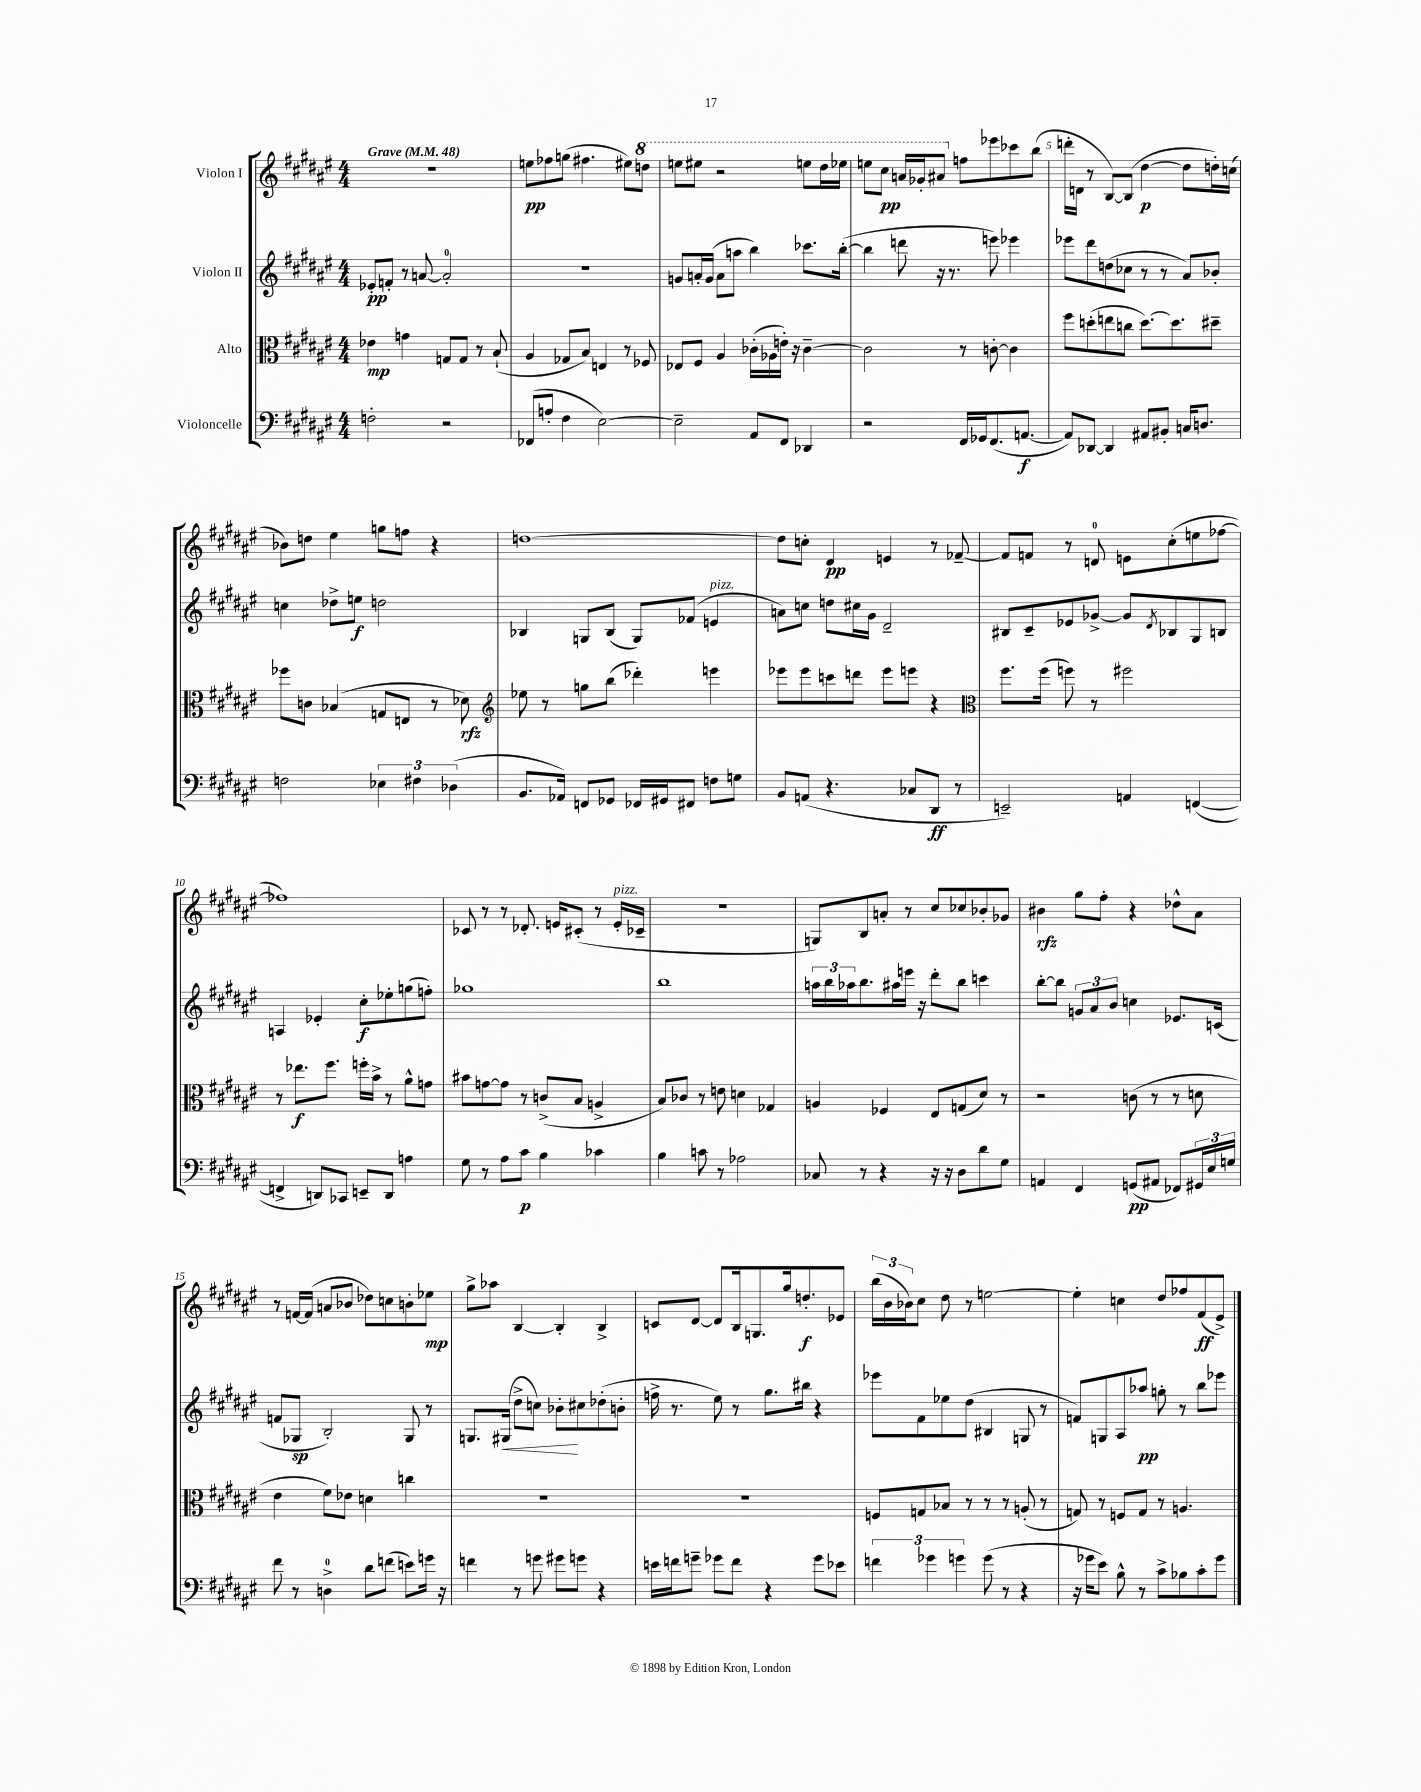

**kern	**dynam	**kern	**dynam	**kern	**dynam	**kern	**dynam
*part4	*part4	*part3	*part3	*part2	*part2	*part1	*part1
*staff4	*staff4	*staff3	*staff3	*staff2	*staff2	*staff1	*staff1
*I"Violoncelle	*	*I"Alto	*	*I"Violon II	*	*I"Violon I	*
*clefF4	*	*clefC3	*	*clefG2	*	*clefG2	*
*k[f#c#g#d#a#e#]	*	*k[f#c#g#d#a#e#]	*	*k[f#c#g#d#a#e#]	*	*k[f#c#g#d#a#e#]	*
*M4/4	*	*M4/4	*	*M4/4	*	*M4/4	*
*MM48	*	*MM48	*	*MM48	*	*MM48	*
=1	=1	=1	=1	=1	=1	=1	=1
!	!	!	!	!	!	!LO:TX:a:B:t=Grave	!
2Fn'\	.	4e-X\	mp	8e-X'/L	pp	1r	.
.	.	.	.	8fn'/J	.	.	.
.	.	4gn\	.	8r	.	.	.
.	.	.	.	[8an/	.	.	.
2r	.	8Gn/L	.	2a'/]	.	.	.
.	.	8G/J	.	.	.	.	.
.	.	8r	.	.	.	.	.
.	.	(8B`/	.	.	.	.	.
=2	=2	=2	=2	=2	=2	=2	=2
(8FF-X/L	.	4A#/	.	1r	.	8een\L	pp
8An'/J	.	.	.	.	.	8ff-X\	.
4F#\	.	8G-X/L	.	.	.	(8ggn\J	.
.	.	8B/J)	.	.	.	4.ff#X\	.
[2E#\)	.	4En/	.	.	.	.	.
.	.	8r	.	.	.	8ee#X\L)	.
*	*	*	*	*	*	*8va	*
.	.	8F-X/	.	.	.	8dddn\J	.
=3	=3	=3	=3	=3	=3	=3	=3
2E#~\]	.	8E-X/L	.	8gn/L	.	8eeen\L	.
.	.	8F#/J	.	16an'/L	.	8eee#X\J	.
.	.	.	.	(16g/JJ	.	.	.
.	.	4A#/	.	8a\L	.	2r	.
.	.	.	.	8aan\J	.	.	.
8AA#/L	.	(16c-X'\LL	.	4bb\)	.	.	.
.	.	16A-X\	.	.	.	.	.
8FF#/J	.	16en'\JJ)	.	.	.	.	.
.	.	16r	.	.	.	.	.
4DD-X/	.	[4c-~\	.	8.ccc-X\L	.	8eeen\L	.
.	.	.	.	.	.	16ddd#\L	.
.	.	.	.	([16bb'\Jk	.	16eee-X\JJ	.
=4	=4	=4	=4	=4	=4	=4	=4
2r	.	2c-\]	.	4bb\]	.	8eeen\L	.
.	.	.	.	.	.	8ccc#\J	pp
.	.	.	.	8dddn\	.	16aan/LL	.
.	.	.	.	.	.	16gg-X'/J	.
.	.	.	.	16r	.	8aa#X/J	.
.	.	.	.	8.r	.	.	.
*	*	*	*	*	*	*X8va	*
16FF#/LL	.	8r	.	.	.	8ffn\L	.
16GG-X/J	.	.	.	.	.	.	.
(8.FF#/	.	[8cn'\	.	8eeen\)	.	8eee-X\	.
.	.	4c\]	.	4eee-X\	.	8ccc-X\	.
[8.AAn/J	f	.	.	.	.	.	.
.	.	.	.	.	.	(8bb\J	.
=5	=5	=5	=5	=5	=5	=5	=5
8AA/L])	.	8ff#\L	.	8eee-X\L	.	16dddn'\LL	.
.	.	.	.	.	.	16dn\JJ	.
[8DD-X/J	.	(8ddn'\	.	8ddd#\	.	8r	.
4DD-/]	.	8een\	.	(8ddn\	.	[8B/L)	.
.	.	8ccn\J	.	8cc-X\J	.	(8B/J]	.
8AA#X/L	.	[8.dd\L)	.	8r	.	[4dd#\	p
8BB#X'/J	.	.	.	8r	.	.	.
.	.	8.dd\]	.	.	.	.	.
16Cn/KL	.	.	.	8a#/L)	.	8dd#\L]	.
8.Dn/J	.	.	.	.	.	.	.
.	.	8dd#X~\J	.	8b-X'/J	.	16ddn'\L)	.
.	.	.	.	.	.	(16ccn\JJ	.
!!LO:LB:g=z
=6	=6	=6	=6	=6	=6	=6	=6
2Fn\	.	8ff-X\L	.	4ccn\	.	8b-X\L)	.
.	.	8cn\J	.	.	.	8ddn\J	.
.	.	(4B-X/	.	8dd-X^\L	.	4ee#\	.
.	.	.	.	8een\J	f	.	.
6E-X\	.	8Gn/L	.	2ddn\	.	8ggn\L	.
.	.	8En/J	.	.	.	8ffn\J	.
6F#X\	.	.	.	.	.	.	.
.	.	8r	.	.	.	4r	.
(6D-X\	.	.	.	.	.	.	.
.	.	8d-X\)	rfz	.	.	.	.
=7	=7	=7	=7	=7	=7	=7	=7
*	*	*clefG2	*	*	*	*	*
8.BB/L	.	8ee-X\	.	4B-X/	.	[1ddn	.
.	.	8r	.	.	.	.	.
16AA-X/Jk)	.	.	.	.	.	.	.
8FFn/L	.	8ggn\L	.	8Gn/L	.	.	.
8GG-X/J	.	(8bb\J	.	(8B-/J	.	.	.
16FF-X/LL	.	4ddd-X'\)	.	8G/L)	.	.	.
16GG#X/J	.	.	.	.	.	.	.
8FF#X/J	.	.	.	(8f-X/J	.	.	.
!	!	!	!	!LO:TX:a:i:t=pizz.	!	!	!
8Fn\L	.	4eeen\	.	4en/	.	.	.
8Gn\J	.	.	.	.	.	.	.
=8	=8	=8	=8	=8	=8	=8	=8
8BB/L	.	8eee-X\L	.	8an\L)	.	8dd\L]	.
(8AAn/J	.	8eee-\	.	8ccn\J	.	8ccn'\J	.
4.r	.	8cccn\	.	8ddn\L	.	4d#/	pp
.	.	8dddn\J	.	16cc#X\L	.	.	.
.	.	.	.	16g#\JJ	.	.	.
.	.	8eee-\L	.	2d#~/	.	4en/	.
8C-X/L	.	8eeen\J	.	.	.	.	.
8DD#/J	ff	4r	.	.	.	8r	.
8r	.	.	.	.	.	[8f-X~/	.
=9	=9	=9	=9	=9	=9	=9	=9
*	*	*clefC3	*	*	*	*	*
2EEn~/)	.	8.ff#\L	.	8B#X/L	.	8f-/L]	.
.	.	.	.	8c#~/	.	8fn/J	.
.	.	(16ff#\Jk	.	.	.	.	.
.	.	8ffn\)	.	8e-X/	.	8r	.
.	.	8r	.	[8g-X^/J	.	8dn/	.
4AAn/	.	2ff#X\	.	8g-/L]	.	8en\L	.
.	.	.	.	8qd#/	.	.	.
.	.	.	.	8B-X/	.	(8cc#'\	.
([4FFn/	.	.	.	8G#/	.	8een\	.
.	.	.	.	8Bn/J	.	[8ff-X\J	.
!!LO:LB:g=z
=10	=10	=10	=10	=10	=10	=10	=10
4FFn^/]	.	8r	.	4An/	.	1ff-X])	.
.	.	8.ee-X\L	f	.	.	.	.
8DDn/L)	.	.	.	4e-X'/	.	.	.
.	.	8.ff#\J	.	.	.	.	.
8CC-X/J	.	.	.	.	.	.	.
8EEn~/L	.	16ffn'\LL	.	8cc#'\L	f	.	.
.	.	16b^\JJ	.	.	.	.	.
8DD/J	.	8r	.	8ee-X'\	.	.	.
4An\	.	8a#^^\L	.	(8ggn\	.	.	.
.	.	8gn\J	.	8ffn'\J)	.	.	.
=11	=11	=11	=11	=11	=11	=11	=11
8G#\	.	8b#X\L	.	1gg-X	.	8c-X/	.
8r	.	[8gn\	.	.	.	8r	.
8A#\L	.	8g\J]	.	.	.	8r	.
8c#\J	p	8r	.	.	.	8.d-X'/	.
4B\	.	(8cn^/L	.	.	.	.	.
.	.	.	.	.	.	16en/KL	.
.	.	8B/J	.	.	.	(8c#X'/J	.
4c-X\	.	4An^/	.	.	.	8r	.
!	!	!	!	!	!	!LO:TX:a:i:t=pizz.	!
.	.	.	.	.	.	16e'/LL	.
.	.	.	.	.	.	16c-X~/JJ	.
=12	=12	=12	=12	=12	=12	=12	=12
4B\	.	8B/L)	.	1bb	.	1r	.
.	.	8c-X/J	.	.	.	.	.
8cn\	.	8r	.	.	.	.	.
8r	.	8en\	.	.	.	.	.
2A-X\	.	4dn\	.	.	.	.	.
.	.	4G-X/	.	.	.	.	.
=13	=13	=13	=13	=13	=13	=13	=13
8C-X/	.	4An/	.	24aan\LL	.	8Gn/L)	.
.	.	.	.	24bb\	.	.	.
.	.	.	.	24aa-X\J	.	.	.
8r	.	.	.	8.bb\	.	8B/	.
4r	.	4F-X/	.	.	.	8an'/J	.
.	.	.	.	16aa#X\L	.	.	.
.	.	.	.	16eeen\JJ	.	8r	.
.	.	.	.	16r	.	.	.
16r	.	8E#/L	.	8ddd#'\L	.	8cc#/L	.
16r	.	.	.	.	.	.	.
8D#\L	.	(8Gn/	.	8bb\J	.	8cc-X/	.
8d#\	.	8d#/J)	.	4cccn\	.	8b-X'/	.
8G#\J	.	8r	.	.	.	8g-X/J	.
=14	=14	=14	=14	=14	=14	=14	=14
4AAn/	.	2r	.	[8bb'\L	.	4b#X\	rfz
.	.	.	.	8bb\J]	.	.	.
4FF#/	.	.	.	12gn/L	.	8gg#\L	.
.	.	.	.	12a#/	.	.	.
.	.	.	.	.	.	8ff#'\J	.
.	.	.	.	12b/J	.	.	.
(8GGn/L	pp	(8cn\	.	4ccn\	.	4r	.
8AA#X/J	.	8r	.	.	.	.	.
8FF-X/L)	.	8r	.	8.e-X/L	.	8dd-X^^\L	.
24GG#X/L	.	8dn\	.	.	.	8a#\J	.
24E#/	.	.	.	.	.	.	.
.	.	.	.	(16cn/Jk	.	.	.
24Gn/JJ	.	.	.	.	.	.	.
!!LO:LB:g=z
=15	=15	=15	=15	=15	=15	=15	=15
8f#\	.	4e#\	.	8fn/L	.	8r	.
8r	.	.	.	8G-X/J	sp	[16fn/LL	.
.	.	.	.	.	.	(16f/JJ]	.
4Dn^\	.	8f#\L)	.	2B'/)	.	8an/L	.
.	.	8e-X\J	.	.	.	8b-X/J	.
8d#\L	.	4dn\	.	.	.	8dd-X\L)	.
(8fn\J	.	.	.	.	.	8ccn\	.
8en\L)	.	4ccn\	.	8G-/	.	8bn'\	.
16gn\Jk	.	.	.	8r	.	8ee-X\J	mp
16r	.	.	.	.	.	.	.
=16	=16	=16	=16	=16	=16	=16	=16
4fn\	.	1r	.	8.Gn/L	.	8gg#^\L	.
.	.	.	.	.	.	8aa-X\J	.
!	!	!	!	!	!LO:HP:b	!	!
.	.	.	.	(16G#X/Jk	<	.	.
8r	.	.	.	8dd#^\L	.	[4B/	.
8gn\	.	.	.	8ccn\J)	.	.	.
8g#X\L	.	.	.	8b-X'\L	.	4B'/]	.
8gn\J	.	.	.	8cc#X\	[	.	.
4r	.	.	.	(8dd-X'\	.	4B^/	.
.	.	.	.	8bn'\J	.	.	.
=17	=17	=17	=17	=17	=17	=17	=17
16en\LL	.	1r	.	16ffn^\	.	8cn/L	.
16fn\J	.	.	.	8.r	.	.	.
8gn~\J	.	.	.	.	.	[8d#/J	.
8g-X\L	.	.	.	8ee#\)	.	8d#/L]	.
8f\J	.	.	.	8r	.	16B/k	.
.	.	.	.	.	.	8.Gn/	.
4r	.	.	.	8.gg#\L	.	.	.
.	.	.	.	.	.	16gg#/k	.
.	.	.	.	16bb#X\Jk	.	8.ddn'/	f
8g-\L	.	.	.	4r	.	.	.
8e-X\J	.	.	.	.	.	8e-X/J	.
=18	=18	=18	=18	=18	=18	=18	=18
6fn\	.	8Fn/L	.	8eee-X\L	.	(24bb\LL	.
.	.	.	.	.	.	24b\	.
.	.	.	.	.	.	24b-X\J)	.
.	.	8Gn/	.	8f#\	.	8cc#\J	.
6g-X\	.	.	.	.	.	.	.
.	.	8B-X/J	.	8ee-X\	.	8dd#\	.
6gn\	.	.	.	.	.	.	.
.	.	8r	.	(8dd#\J	.	8r	.
(8g\	.	8r	.	4B#X/	.	[2een\	.
8r	.	8r	.	.	.	.	.
4r	.	(8An'/	.	8Gn/	.	.	.
.	.	8r	.	8r	.	.	.
=19	=19	=19	=19	=19	=19	=19	=19
16r	.	8Gn/)	.	8fn/L)	.	4ee'\]	.
16g-X\KL	.	.	.	.	.	.	.
8e#\J)	.	8r	.	8Gn/	.	.	.
8B^^\	.	8Fn/L	.	8A#/	.	4ccn\	.
8r	.	8G/J	.	8aa-X/J	pp	.	.
8c#^\L	.	8r	.	8ggn'\	.	8dd#/L	.
8B-X\	.	4.An/	.	8r	.	8ff-X/	.
8c#'\	.	.	.	8bb\L	.	(8f#/	ff
8g-\J	.	.	.	8eee-X\J	.	8e#^/J)	.
==	==	==	==	==	==	==	==
*-	*-	*-	*-	*-	*-	*-	*-
